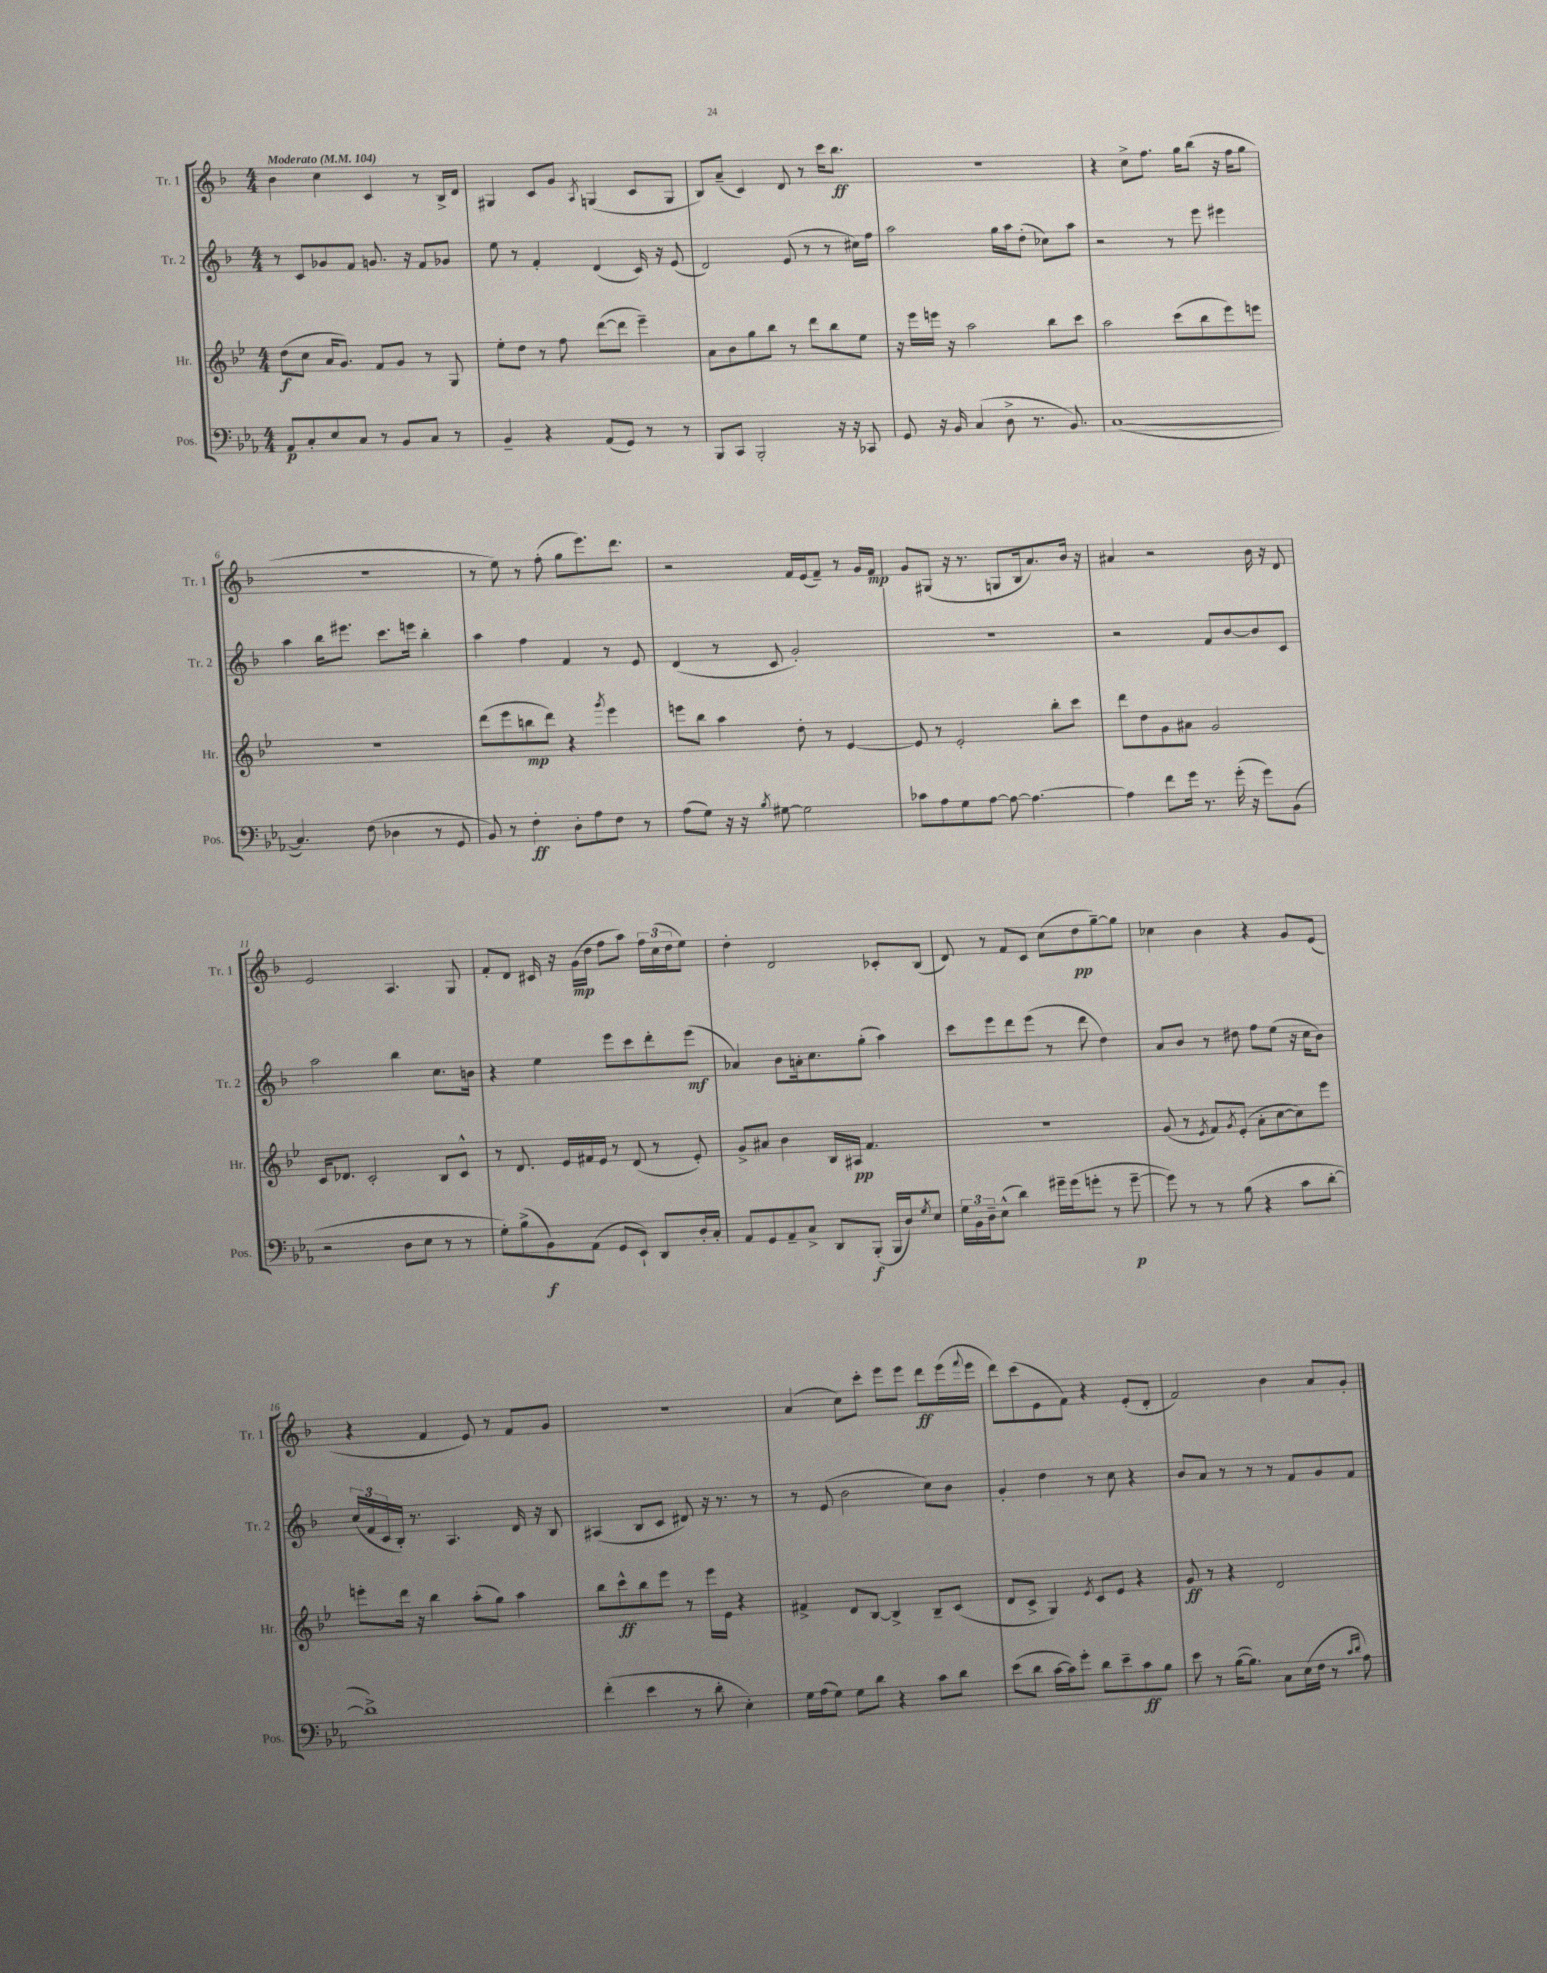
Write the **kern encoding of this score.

**kern	**kern	**kern	**kern
*staff4	*staff3	*staff2	*staff1
*clefF4	*clefG2	*clefG2	*clefG2
*k[b-e-a-]	*k[b-e-]	*k[b-]	*k[b-]
*M4/4	*M4/4	*M4/4	*M4/4
*MM104	*MM104	*MM104	*MM104
8AA-	(8dd	8r	4b-
8C'	8cc	8c	.
8E-	16a	8g-	4cc
.	8.g)	.	.
8C	.	8f	.
8r	8f	8.g	4c
8BB-	8g	.	.
.	.	16r	.
8C	8r	8f	8r
8r	8G	8g-	16B-^
.	.	.	16d
=	=	=	=
4BB-~	8ee-'	8ee	4G#
.	8dd	8r	.
4r	8r	4f'	8c
.	8ff	.	8g
.	.	.	8qA
(8AA-	([8ddd	(4d	(4G
8GG)	8ddd]	.	.
8r	4eee-~)	16c)	8c
.	.	16r	.
8r	.	(8e	8G
=	=	=	=
8BBB-	8a	2d)	8B-)
8CC	8b-	.	(8a~
2BBB-'	8gg	.	4c)
.	8bb-	.	.
.	8r	(8e	8d
.	8ddd	8r	8r
16r	8bb-	8r	16ccc
16r	.	.	8.bb-
8CC-	8ee-	16cc#)	.
.	.	16ff	.
=	=	=	=
8GG	16r	2aa	1r
.	16eee-	.	.
16r	16eee	.	.
16BB-	16r	.	.
(4C	2aa	.	.
8D^	.	16gg	.
.	.	16aa	.
8.r	.	(8dd'	.
.	8bb-	8cc-)	.
8.BB-)	.	.	.
.	8ccc	8aa	.
=	=	=	=
([1C	2aa	2r	4r
.	.	.	8cc^
.	.	.	8.ff
.	(8ccc	8r	.
.	.	.	16gg
.	8bb-	8eee	(8bb-
.	8eee-)	4eee#	16r
.	.	.	16ff
.	8eee	.	8gg
=	=	=	=
4.C])	1r	4aa	1r
.	.	16bb-	.
.	.	8.eee#	.
(8F	.	.	.
4D-	.	8.ccc	.
.	.	16eee	.
8r	.	4bb-'	.
8GG	.	.	.
=	=	=	=
8BB-)	(8ddd	4aa	8r
8r	8eee-	.	8ee)
4F'	8bb	4ff	8r
.	8ddd)	.	(8ff'
8D'	4r	4f	8gg
8A-	.	.	8.eee)
.	8qggg	.	.
8F	4eee-	8r	.
.	.	.	8.ddd
8r	.	8e	.
=	=	=	=
(8A-	8eee	(4d	2r
8G)	8bb-	.	.
16r	4aa	8r	.
16r	.	.	.
8qB-	.	.	.
[8G#	.	8c	.
2G#]	8dd'	2g')	16f
.	.	.	(16e
.	8r	.	8f~)
.	[4e-	.	8r
.	.	.	16g
.	.	.	16f
=	=	=	=
8c-	8e-]	1r	8g
8A-	8r	.	(8G#
8G	2e-'	.	16r
.	.	.	8.r
[8A-	.	.	.
8A-_	.	.	8G
4.A-_	.	.	16B-
.	.	.	8.a)
.	8bb-'	.	.
.	8ccc	.	16b-
.	.	.	16r
=	=	=	=
4A-]	8ddd	2r	4a#
.	8dd	.	.
8f	8g	.	2r
16g	8a#	.	.
8.r	.	.	.
.	2g	8f	.
(16g'	.	[8b-	.
16r	.	.	.
8g)	.	8b-]	16b-
.	.	.	16r
(8BB-	.	8c	8d
=	=	=	=
2r	16c	2aa	2e
.	8.d-	.	.
.	2c'	.	.
8D	.	4bb-	4.A
8E-	.	.	.
8r	8B-	8.cc	.
8r	8c^^	.	8G
.	.	16b	.
=	=	=	=
8G')	8r	4r	8f'
(8B-^	8.d	.	8d
8BB-)	.	4ee	16c#
.	16e-	.	16r
(8AA-	16f#	.	(16g
.	16e-	.	16dd
8GG	8r	8eee	8ff
8EE-`)	(8d	8ccc	8aa)
8DD	8r	8ddd'	24ff
.	.	.	(24cc
.	.	.	24dd
16D'	8e-')	(8eee	8ee)
16C'	.	.	.
=	=	=	=
8AA-	8g^	4a-)	4dd'
8GG	8a#	.	.
8AA-~	4b-	8b-	2d
8C^	.	16a'	.
.	.	8.cc	.
8DD	16B-	.	.
.	16A#	.	.
(8BBB-'	4.f	(8gg'	.
16BBB-	.	4aa)	8c-'
16D)	.	.	.
8qG	.	.	.
8E-	.	.	(8B-
=	=	=	=
24G	1r	8ccc	8d)
24BB-	.	.	.
24D~	.	.	.
(8E-^^	.	8eee	8r
4d)	.	8ddd	8f
.	.	(8eee	8c
16g#~	.	8r	(8cc
(16g#	.	.	.
8g'	.	8ddd	8dd
8r	.	4dd)	[8gg~)
[8g~	.	.	8gg]
=	=	=	=
8g])	(8g	8a	4cc-
8r	8r	8b-	.
.	8qe-	.	.
8r	8f)	8r	4b-
.	8qg	.	.
(8B-	(8e-'	8dd#	.
4r	8a'	8ff	4r
.	[8cc	(8ee	.
8c	8cc])	16r	8g
.	.	16cc	.
[8d'	8eee-	8b-)	(8e
=	=	=	=
1d^])	8eee'	(24cc	4r
.	.	24f	.
.	.	24c	.
.	16ddd	16B-')	.
.	16r	8.r	.
.	4bb-	.	4f
.	.	4.A	.
.	(8aa'	.	8e)
.	8gg)	.	8r
.	4aa	16d	8f
.	.	16r	.
.	.	8B-	8g
=	=	=	=
(4f'	8bb-	(4A#	1r
.	8ccc^^	.	.
4e-	8bb-	8B-	.
.	8eee-	8c	.
8r	8r	8d#)	.
8d'	16eee-	16r	.
.	16e-	8.r	.
4E-')	4r	.	.
.	.	8r	.
=	=	=	=
16G	4f#^	8r	(4a
(16A-	.	.	.
8G)	.	(8e	.
8G	8d	2b-	8cc)
8d	[8B-	.	8ccc'
4r	4B-^]	.	8eee
.	.	.	8eee
8c	8B-~	8cc)	8ddd
8d	(8c	8b-	(16eee
.	.	.	8qqfff
.	.	.	16eee
=	=	=	=
(8e-	8d	4g'	8ddd)
8d	8c^	.	(8ccc
[16c	4G)	4dd	8e
16c])	.	.	.
8g'	.	.	8f)
.	8qe-	.	.
8d	8c	8r	4r
8e-~	8e-	8cc	.
8c	4r	4r	(8e'
8B-	.	.	8d'
=	=	=	=
8e-	8g	8b-	2f)
8r	8r	8a	.
([16B-	4r	8r	.
8.B-])	.	.	.
.	.	8r	.
8C	2d	8r	4b-
(16E-	.	8f	.
16F	.	.	.
8r	.	8g	8a
16qqc	.	.	.
16qqd	.	.	.
8A-)	.	8f	8g'
==	==	==	==
*-	*-	*-	*-
